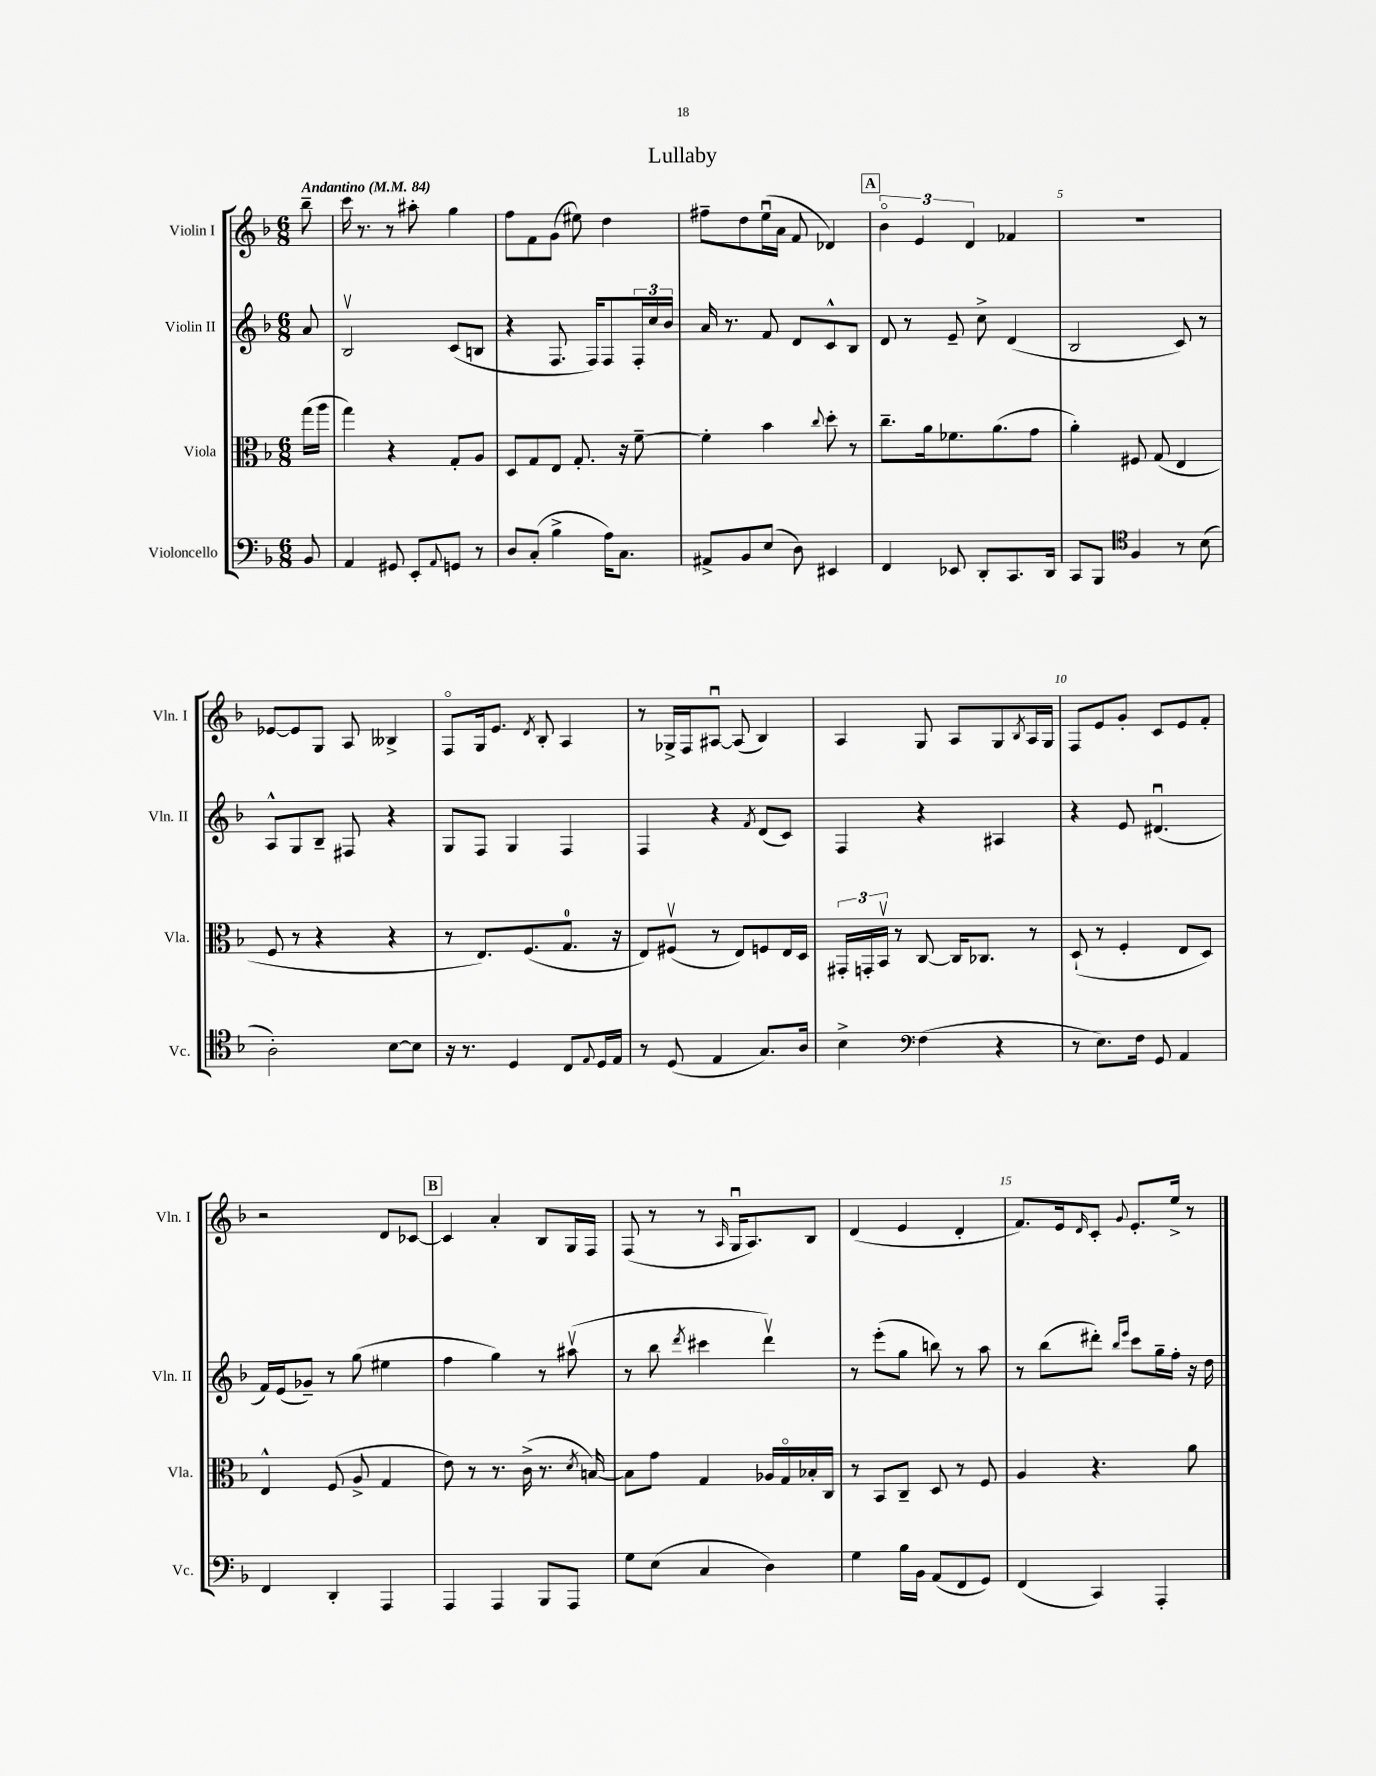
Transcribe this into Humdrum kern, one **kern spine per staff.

**kern	**kern	**kern	**kern
*staff4	*staff3	*staff2	*staff1
*clefF4	*clefC3	*clefG2	*clefG2
*k[b-]	*k[b-]	*k[b-]	*k[b-]
*M6/8	*M6/8	*M6/8	*M6/8
*MM84	*MM84	*MM84	*MM84
8BB-	(16gg	8a	8bb-~
.	16aa	.	.
=	=	=	=
4AA	4gg)	2B-v	16ccc
.	.	.	8.r
8GG#	4r	.	8r
8EE'	.	.	8aa#'
8qqAA	.	.	.
8GG	8G'	(8c	4gg
8r	8A	8B	.
=	=	=	=
8D	8D	4r	8ff
(8C'	8G	.	8f
4B-^	8E	8.F	(8g
.	8.G'	.	8ee#)
.	.	16F)	.
16A)	.	8F	4dd
8.C	16r	.	.
.	[8f~	24F'	.
.	.	24cc	.
.	.	24b-	.
=	=	=	=
8AA#^	4f']	16a	8ff#~
.	.	8.r	.
8BB-	.	.	8dd
(8E	4b-	8f	(16eeu
.	.	.	16a
8D)	.	8d	8f
.	8qqcc	.	.
4EE#	8dd'	8c^^	4d-)
.	8r	8B-	.
=	=	=	=
4FF	8.cc~	8d	6b-o
.	.	8r	.
.	.	.	6e
.	16a	.	.
8EE-	8.f-	8e~	.
.	.	.	6d
8DD'	.	8cc^	.
.	(8.a	.	.
8.CC	.	(4d	4f-
.	8g	.	.
16DD	.	.	.
=	=	=	=
8CC	4a')	2B-	2.r
8BBB-	.	.	.
*clefC4	*	*	*
4F	8F#	.	.
.	(8G	.	.
8r	4E	8c)	.
(8B-	.	8r	.
=	=	=	=
2A')	8F	8A^^	[8e-
.	8r	8G	8e-]
.	4r	8B-~	8G
.	.	8F#	8A
[8B-	4r	4r	4B--^
8B-]	.	.	.
=	=	=	=
16r	8r	8G	8Fo
8.r	.	.	.
.	8.E)	8F	16G
.	.	.	8.e
4D	.	4G	.
.	(8.F	.	.
.	.	.	8qd
.	.	.	8B-'
8C	8.G	4F	4A
8qqE	.	.	.
16D	.	.	.
16E	16r	.	.
=	=	=	=
8r	8E)	4F	8r
(8D	(8F#v	.	16G-^
.	.	.	16F
4E	8r	4r	[8A#u
.	8E)	.	(8A#]
.	.	8qf	.
8.G)	8F	(8d	4B-)
.	16E	8c)	.
16A	16D	.	.
=	=	=	=
4B-^	24GG#'	4F	4A
.	24GG'	.	.
.	24BB-v	.	.
.	8r	.	.
*clefF4	*	*	*
(4F	[8C	4r	8G
.	16C]	.	8A
.	8.C-	.	.
4r	.	4A#	8G
.	.	.	8qB-
.	8r	.	16A
.	.	.	16G
=	=	=	=
8r	(8D`	4r	8F
8.E)	8r	.	8e
.	4F'	8e	8g'
16F	.	.	.
8GG	.	(4.d#u	8c
4AA	8E	.	8e
.	8D)	.	8f'
=	=	=	=
4FF	4E^^	16f)	2r
.	.	(16e	.
.	.	8g-~)	.
4DD'	(8F	8r	.
.	8A^	(8gg	.
4AAA	4G	4ee#	8d
.	.	.	[8c-
=	=	=	=
4AAA	8e)	4ff	4c-]
.	8r	.	.
4AAA	8.r	4gg)	4a'
.	(16c^	.	.
8BBB-	8.r	8r	8B-
8AAA	.	(8aa#v	16G
.	8qd	.	.
.	[16B)	.	16F
=	=	=	=
8G	8B]	8r	(8F
(8E	8g	8bb-	8r
.	.	8qddd	.
4C	4G	4ccc#	8r
.	.	.	16qqA
.	.	.	16Gu
.	.	.	8.A)
4D)	16A-	4dddv)	.
.	16Go	.	.
.	16B-'	.	8B-
.	16C	.	.
=	=	=	=
4G	8r	8r	(4d
.	8BB-	(8eee'	.
16B-	8C~	8gg	4e
16BB-	.	.	.
(8AA	8D	8bb)	.
8FF	8r	8r	4d'
8GG)	8F	8aa	.
=	=	=	=
(4FF	4A	8r	8.f)
.	.	(8bb-	.
.	.	.	16e
.	.	.	16qqd
4CC)	4.r	8ddd#')	8c'
.	.	16qqbb-	.
.	.	16qqeee	8qqg
.	.	8ccc	8.e'
4AAA'	.	16gg~	.
.	.	16ff'	16ee^
.	8a	16r	8r
.	.	16dd	.
==	==	==	==
*-	*-	*-	*-
